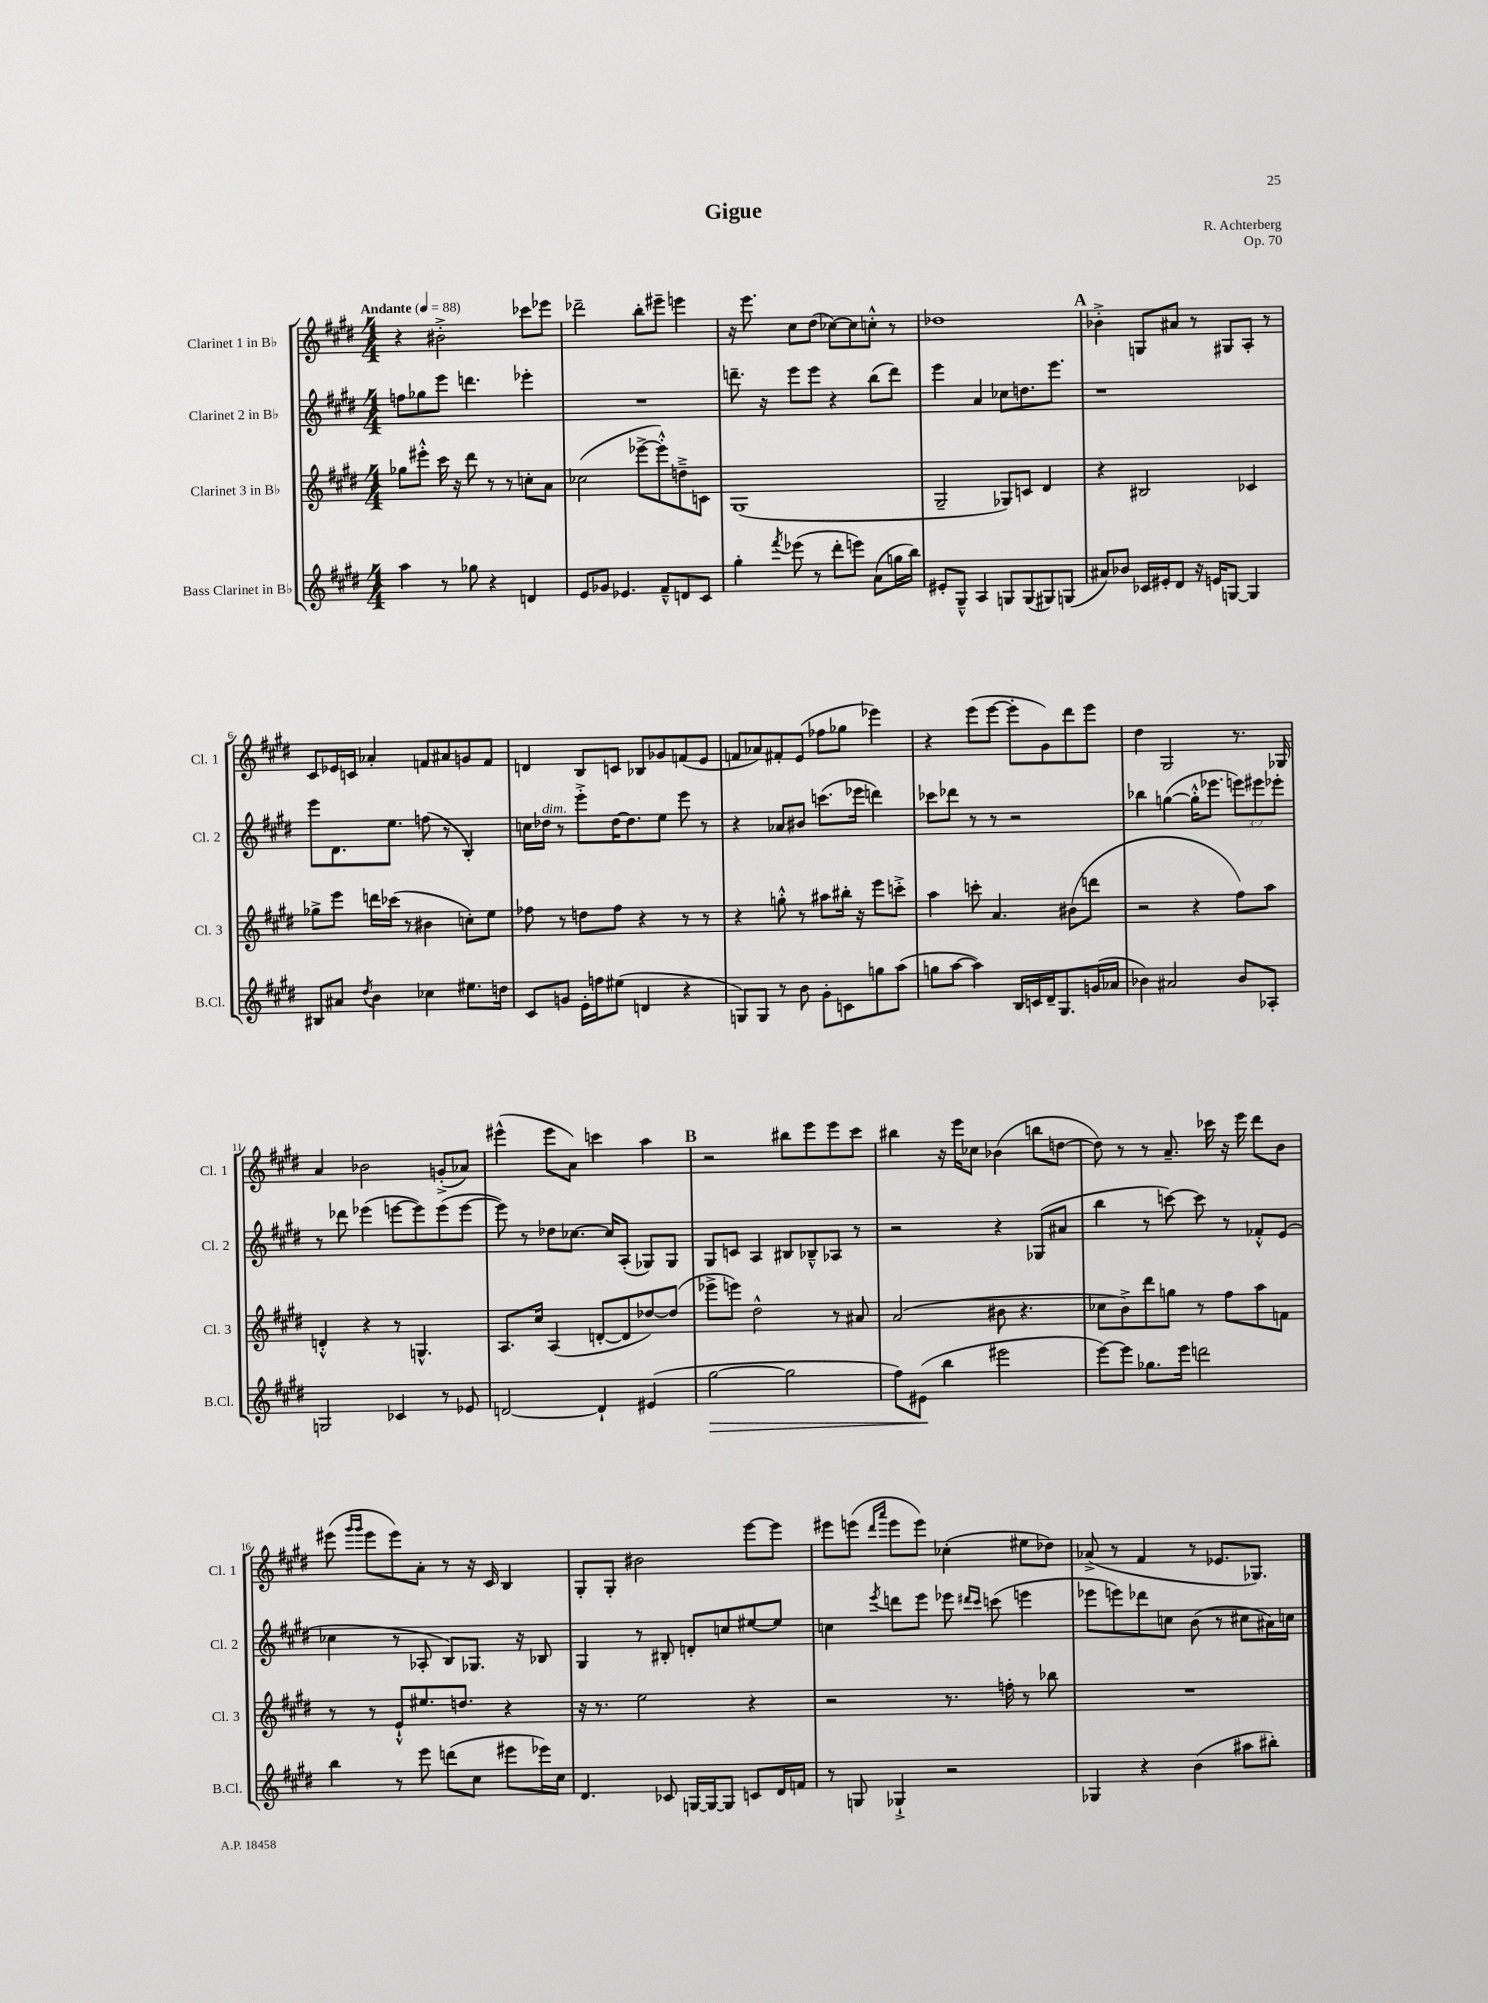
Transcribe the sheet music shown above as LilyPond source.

\header { title = "Gigue" composer = "R. Achterberg" opus = "Op. 70" }
<<
\new StaffGroup <<
\new Staff = "s0" \with { instrumentName = "Clarinet 1 in Bb" shortInstrumentName = "Cl. 1" } {
    \clef treble \key e \major \numericTimeSignature \time 4/4 \tempo "Andante" 4 = 88
    r4 bis'2-.-> ces'''8 ees'''8 |
    des'''2-- b''8-. eis'''8-- e'''4 |
    r16 e'''8. cis''8 dis''8( ces''8~) ces''8 c''8-.-^ r8 |
    des''1 |
    \mark \markup { \bold "A" } bes'4-.-> g8 ais'8 r8 gis8 a8-. r8 |
    cis'8 ees'16 c'16 aes'4-. f'8 ais'8 g'8 f'8 |
    d'4 b8 c'8 bes8 ges'8 f'8( e'8 |
    f'8 aes'8) fis'8-. e'8( fes''8 ges''8 ees'''4) |
    r4 e'''8( e'''8~ e'''8-. gis'8) dis'''8 e'''8 |
    dis''4 gis2 r8. ges16 |
    a'4 bes'2 g'8-.->( aes'8) |
    eis'''4-^( eis'''8 a'8) c'''4 a''4 |
    \mark \markup { \bold "B" } r2 bis''8 e'''8 e'''8 cis'''8 |
    bis''4 r16 e'''16 ces''8 bes'4( b''8 d''8~ |
    d''8) r8 r8 a'8.-- ces'''16 r16 e'''16 dis'''8 b'8 |
    eis'''8( \grace { gis'''16 gis'''16 } eis'''8 eis'''8) a'8-. r8 r16 cis'16 b4 |
    gis8-. gis8-. bis'2 e'''8~ e'''8 |
    eis'''8 e'''8( \grace { dis'''16 a'''16 } e'''8 e'''8) ces''4-.( eis''8 des''8) |
    aes'8->( r8 fis'4 r8 ees'8. ges8.) \bar "|." |
}
\new Staff = "s1" \with { instrumentName = "Clarinet 2 in Bb" shortInstrumentName = "Cl. 2" } {
    \clef treble \key e \major \numericTimeSignature \time 4/4 \override Staff.TupletNumber.text = #tuplet-number::calc-fraction-text
    f''8 ges''8 e'''8 d'''4. ees'''4-. |
    R1 |
    d'''8.-- r16 e'''8 e'''8 r4 b''8( d'''8) |
    e'''4 a'4 ces''8 d''8. e'''8. |
    \mark \markup { \bold "A" } r1 |
    e'''8 dis'8. e''8. f''8( r8 b4-.) |
    c''16 des''16^\markup { \italic "dim." } r8 e'''8-.-> des''16~ des''8. e''8 e'''8 r8 |
    r4 aes'8 bis'8 c'''8.( ees'''16 d'''4) |
    ces'''8 des'''8 r8 r8 r2 |
    bes''4 g''4~( g''16-.-^ ees'''8. \tuplet 3/2 { e'''8) eis'''8 ees'''8-. } |
    r8 des'''8 ees'''4( e'''8~ e'''8) e'''8( e'''8~ |
    e'''8) r8 des''8 ces''8.~ ces''16 a8-.( ges8) ges8 |
    \mark \markup { \bold "B" } gis8 c'8 a4 bis8 bes8---^ aes8 r8 |
    r2 r4 ges8( ais'8 |
    b''4 r8 c'''8~) c'''8 r8 fes'8-.-^ e'8( |
    ces''4 r8 aes8-. b8) ges8. r16 bes8 |
    gis4 r8 bis8-. d'8-. c''8 eis''8~ eis''8 |
    c''4 \acciaccatura { e'''8 } d'''8 e'''8 ees'''8 \grace { dis'''16 cis'''16 } c'''8( e'''4 |
    ees'''8 e'''8) des'''8 c''8 b'8( r8 cis''8 ais'16) c''16 \bar "|." |
}
\new Staff = "s2" \with { instrumentName = "Clarinet 3 in Bb" shortInstrumentName = "Cl. 3" } {
    \clef treble \key e \major \numericTimeSignature \time 4/4
    ges''8 eis'''8-.-^ cis'''16 r16 dis'''8 r8 r8 c''8-. a'8 |
    ces''2( ees'''8~-> ees'''8-.-^) d''8---> c'8 |
    gis1( |
    gis2-- ges8) c'8 dis'4 |
    \mark \markup { \bold "A" } r4 bis2 ces'4 |
    ges''8-> e'''8 d'''16 ces'''16( r8 bis'4 c''8-.) e''8 |
    fes''8 r8 d''8 fes''8 r4 r8 r8 |
    r4 g''8-.-^ r8 ais''8 bis''16-. r16 e'''8 c'''8-.-> |
    a''4 c'''8-. a'4. bis'8( d'''8 |
    r2 r4 fis''8) a''8 |
    d'4-.-^ r4 r8 g4.-^ |
    a8. cis''16 a4( d'8~-. d'8 des''8~) des''8( |
    \mark \markup { \bold "B" } ees'''8-> e'''8) dis''2-^ r8 ais'8 |
    a'2( bis'8 r4. |
    ces''8 b'8->) dis'''8 g''8 r8 fis''8 a''8 f'8 |
    r8 r8 e'8-!-^ eis''8. d''8. r4 |
    r16 r8. e''2 r4 |
    r2 r8. f''16-. r8 bes''8 |
    R1 \bar "|." |
}
\new Staff = "s3" \with { instrumentName = "Bass Clarinet in Bb" shortInstrumentName = "B.Cl." } {
    \clef treble \key e \major \numericTimeSignature \time 4/4
    a''4 r8 ges''8 r4 d'4 |
    e'8 ges'8 ees'4. fis'8---^ d'8 cis'8 |
    gis''4-. \acciaccatura { fis'''8 } ees'''8( r8 dis'''8-. e'''8) a'8( g''16 b''16) |
    eis'8-. gis8---^ a4 g8 g8( gis8) g8( |
    \mark \markup { \bold "A" } ais'8) bes'8 ces'16 eis'16-. dis'8 r16 e'16 g8~ g4 |
    bis8 ais'8 \acciaccatura { dis''8 } b'4 ces''4 eis''8. d''16 |
    cis'8 g'8 e'16-. f''16 eis''8( d'4 r4 |
    g8) g8 r8 b'8 gis'8-. c'8 g''8 a''8( |
    g''8 a''8~ a''4) b16 c'16 dis'16-- gis8. g'16( aes'16 |
    bes'4) ais'2 bes'8 aes8-. |
    g2 ces'4 r8 ees'8 |
    d'2~ d'4-! eis'4( |
    \mark \markup { \bold "B" } gis''2~\> gis''2 |
    fis''8) eis'8\!( b''4 eis'''2 |
    e'''8~) e'''8 ges''8. e'''16 d'''2 |
    b''4 r8 e'''8 d'''8( cis''8 eis'''8 ees'''16) cis''16 |
    dis'4. ces'8 g16~ g16~ g8 c'8 dis'16 f'16 |
    r8 g8 ges4-!-> r2 |
    ges4 r4 b'4( ais''8 bis''8-.) \bar "|." |
}
>>
>>
